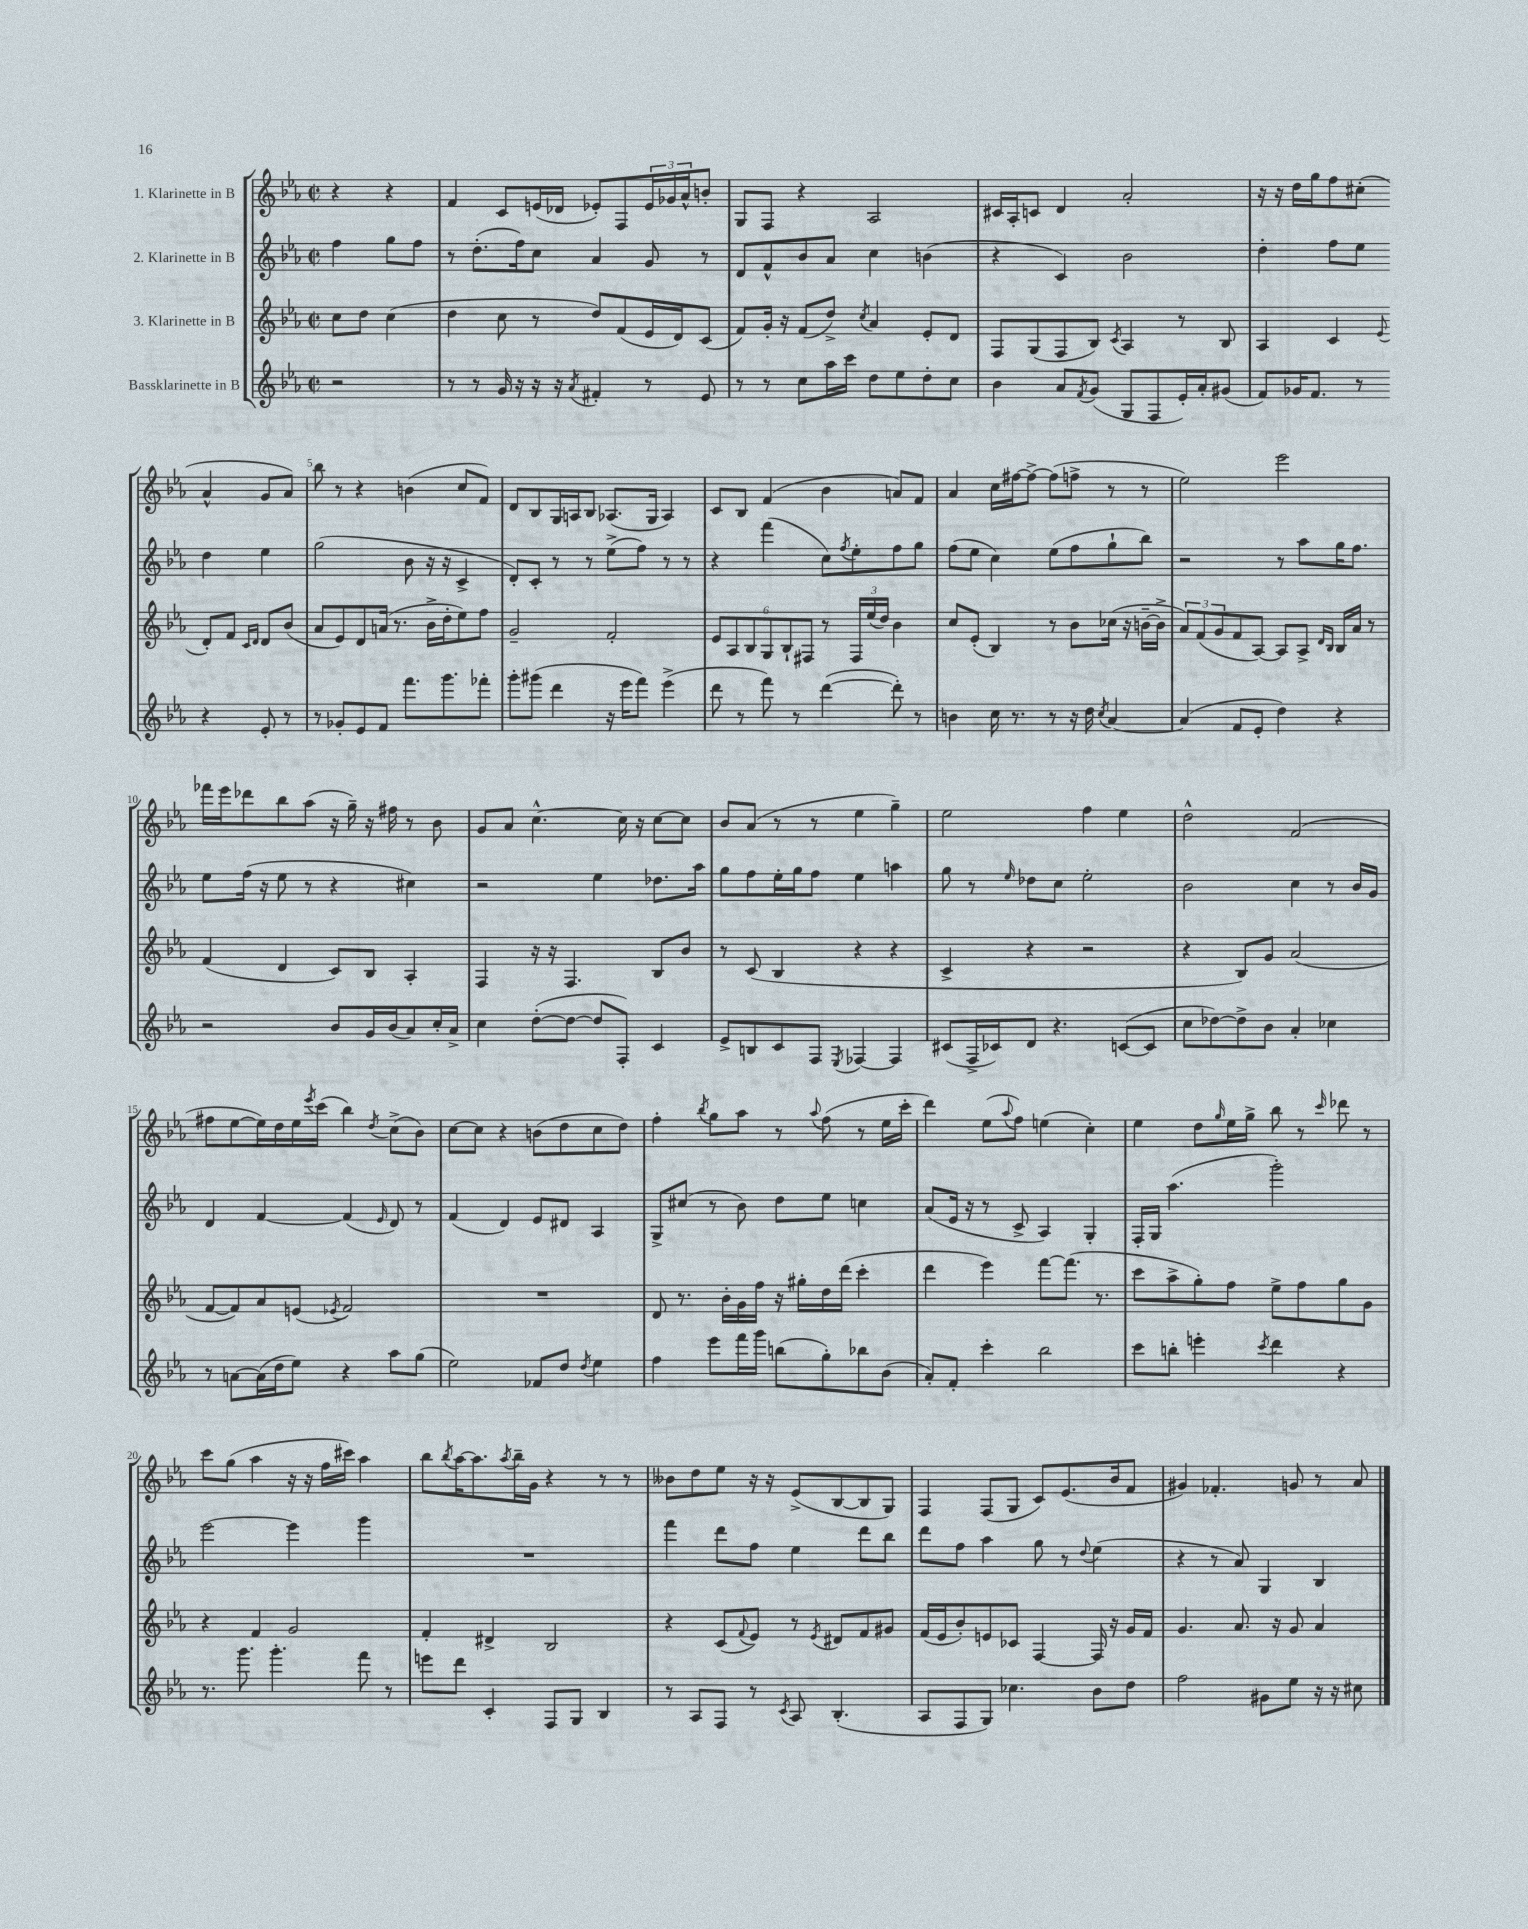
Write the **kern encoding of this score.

**kern	**kern	**kern	**kern
*part4	*part3	*part2	*part1
*staff4	*staff3	*staff2	*staff1
*I"Bassklarinette in B	*I"3. Klarinette in B	*I"2. Klarinette in B	*I"1. Klarinette in B
*clefG2	*clefG2	*clefG2	*clefG2
*k[b-e-a-]	*k[b-e-a-]	*k[b-e-a-]	*k[b-e-a-]
*M2/2	*M2/2	*M2/2	*M2/2
*met(c|)	*met(c|)	*met(c|)	*met(c|)
=	=	=	=
2r	8cc\L	4ff\	4r
.	8dd\J	.	.
.	(4cc\	8gg\L	4r
.	.	8ff\J	.
=1	=1	=1	=1
8r	4dd\	8r	4f/
8r	.	(8.dd'\L	.
16g/	8cc\	.	8c/L
16r	.	16ff\k)	.
16r	8r	8cc\J	(16en/L
16r	.	.	16d-X/JJ
8qa-/	.	.	.
4f#X'/	8dd/L)	4a-/	8e-X'/L)
.	(8f/	.	8F/
8r	16e-/L	8g/	24e-/L
.	.	.	24g-X/
.	16d/J)	.	.
.	.	.	24a-^^/J
8e-/	(8c/J	8r	8bn'/J
=2	=2	=2	=2
8r	8f/L)	8d/L	8G/L
8r	16g'/Jk	8f^^/	8F/J
.	16r	.	.
8cc\L	(8f/L	8b-/	4r
16aa-\L	8dd^/J)	8a-/J	.
16ccc\JJ	.	.	.
.	8qcc/	.	.
8dd\L	4a-/	4cc\	2A-/
8ee-\	.	.	.
8dd'\	8e-'/L	(4bn\	.
8cc\J	8d/J	.	.
=3	=3	=3	=3
4b-\	8F/L	4r	16c#X/LL
.	.	.	16A-'/J
.	(8G/	.	8cn/J
8a-/L	8F/	4c/)	4d/
8qf/	.	.	.
(8g/J	8B-/J)	.	.
.	8qc/	.	.
8G/L	4A-/	2b-\	2a-'/
8F/	.	.	.
16e-'/L)	8r	.	.
16a-'/J	.	.	.
(8g#X/J	8B-/	.	.
=4	=4	=4	=4
8f/L)	4A-/	4dd'\	16r
.	.	.	16r
16g-X/K	.	.	16dd\LL
8.f/J	.	.	16gg\J
.	4c/	8ff\L	8ff\
8r	.	8ee-\J	(8cc#X'\J
.	8qqe-/	.	.
4r	8d'/L	4dd\	4a-^^/
.	8f/J	.	.
.	16qqc/LL	.	.
.	16qqd/JJ	.	.
8e-'/	8d/L	4ee-\	8g/L
8r	(8b-/J	.	8a-/J)
!!LO:LB:g=z
=5	=5	=5	=5
8r	8a-/L	(2gg\	8bb-\
8g-X'/L	8e-/)	.	8r
8e-/	8d/	.	4r
8f/J	(16an/Jk	.	.
.	8.r	.	.
8.fff\L	.	8b-\	(4bn\
.	16b-^\LL	16r	.
8.ggg\	16dd'\J	16r	.
.	8ee-\)	4c^/	8cc/L
8fff-X'\J	8ff\J	.	8f/J)
=6	=6	=6	=6
8ggg'\L	2g~/	8d'/L)	8d/L
(8ggg#X\J	.	8c'/J	8B-/
4ddd\	.	8r	16G/L
.	.	.	16An/J
.	.	8r	8B-/J
16r	2f'/	(8ee-^\L	(8.A-X/L
16eee-\KL	.	.	.
8fff\J)	.	8ff\J)	.
.	.	.	16G/Jk
(4eee-^\	.	8r	4A-/)
.	.	8r	.
=7	=7	=7	=7
8ddd\	12e-/L	4r	8c/L
.	12A-/	.	.
8r	.	.	8B-/J
.	12B-/	.	.
8fff\)	12G/	(4fff\	(4f/
.	12B-`/	.	.
8r	.	.	.
.	12F#X/J	.	.
([4ddd\	8r	8cc\L)	4b-\
.	.	8qff/	.
.	24F#/LL	8ee-'\	.
.	(24ee-/	.	.
.	24dd/JJ)	.	.
8ddd'\])	4b-\	8ff\	8an/L)
8r	.	8gg\J	8f/J
=8	=8	=8	=8
4bn\	8cc/L	(8ff\L	4a-/
.	(8e-'/J	8ee-\J	.
16cc\	4B-/)	4cc\)	16cc\LL
8.r	.	.	[16ff#X\J
.	.	.	8ff#^\J_
8r	8r	(8ee-\L	(8ff#\L]
16r	8b-\L	8ff\	8ffn^\J
16dd\	.	.	.
8qcc/	.	.	.
[4a-/	(16cc-X\Jk	8gg`\	8r
.	16r	.	.
.	[16bn~\LL	8bb-\J)	8r
.	16b^\JJ]	.	.
=9	=9	=9	=9
(4a-/]	12a-/L)	2r	2ee-\)
.	(12f/	.	.
.	12g/	.	.
8f/L	8f/	.	.
8e-'/J	[8A-/J)	.	.
4dd\)	8A-/L]	8r	2eee-\
.	8A-^/J	8aa-\L	.
.	16qqd/LL	.	.
.	16qqB-/JJ	.	.
4r	16B-/LL	16gg\K	.
.	16a-/JJ	8.ff\J	.
.	8r	.	.
!!LO:LB:g=z
=10	=10	=10	=10
2r	(4f/	8ee-\L	16fff-X\LL
.	.	.	16eee-\J
.	.	(16ff\Jk	8ddd-X\
.	.	16r	.
.	4d/	8ee-\	8bb-\
.	.	8r	(8aa-\J
8b-/L	8c/L)	4r	16r
.	.	.	16gg~\)
16g/L	8B-/J	.	16r
(16b-/J	.	.	16ff#X\
8a-/)	4A-'/	4cc#X\)	8r
16cc'/L	.	.	8b-\
16a-^/JJ	.	.	.
=11	=11	=11	=11
4cc\	4F/	2r	8g/L
.	.	.	8a-/J
([8dd'\L	16r	.	[4.cc^^\
.	16r	.	.
8dd\J_	4.F/	.	.
8dd/L]	.	4ee-\	.
8F'/J)	.	.	16cc\]
.	.	.	16r
4c/	8B-/L	8.dd-X\L	[8cc\L
.	8b-/J	.	8cc\J]
.	.	16aa-\Jk	.
=12	=12	=12	=12
8e-^/L	8r	8gg\L	8b-/L
8Bn/	(8c/	8ff\	(8a-/J
8c/	4B-/	16ee-'\L	8r
.	.	16gg\J	.
8F/J	.	8ff\J	8r
8qE-/	.	.	.
[4F-X/	4r	4ee-\	4ee-\
4F-/]	4r	4aan\	4gg~\)
=13	=13	=13	=13
(8c#X/L	4c^/	8gg\	2ee-\
16F^/L	.	8r	.
16c-X/J)	.	.	.
.	.	16qqee-/	.
8d/J	4r	8dd-X\L	.
4.r	.	8cc\J	.
.	2r	2ee-'\	4ff\
([8cn/L	.	.	4ee-\
8c/J]	.	.	.
=14	=14	=14	=14
8cc\L	4r	2b-\	2dd^^\
[8dd-X\)	.	.	.
8dd-^\]	8B-/L)	.	.
8b-\J	8g/J	.	.
4a-'/	(2a-/	4cc\	(2f/
4cc-X\	.	8r	.
.	.	16b-/LL	.
.	.	16g/JJ	.
!!LO:LB:g=z
=15	=15	=15	=15
8r	[8f/L	4d/	8ff#X\L
[8an\L	8f/])	.	[8ee-\
(16a\L]	8a-/	[4f/	16ee-\L])
16dd\J	.	.	16dd\
8ee-\J)	(8en/J	.	16ee-\
.	.	.	8qeee-/
.	.	.	(16ccc\JJ
.	8qe-X/	.	.
4r	2f/)	(4f/]	4bb-\)
.	.	16qqe-/	8qdd/
8aa-\L	.	8d/)	(8cc^\L
(8gg\J	.	8r	8b-\J)
=16	=16	=16	=16
2ee-\)	1r	(4f/	[8cc\L
.	.	.	8cc\J]
.	.	4d/)	4r
8f-X/L	.	8e-/L	(8bn\L
8dd/J	.	8d#X/J	8dd\
8qdd/	.	.	.
4ee-\	.	4A-/	8cc\
.	.	.	8dd\J)
=17	=17	=17	=17
4ff\	8d/	8G^/L	4ff'\
.	8.r	(8cc#X/J	.
.	.	.	8qbb-/
8eee-\L	.	8r	8gg\L
.	16b-'\LL	.	.
16fff\L	16g\	8b-\)	8aa-\J
16ggg\JJ	16ff\JJ	.	.
(8bbn\L	16r	8dd\L	8r
.	16gg#X'\LL	.	.
.	.	.	8qqaa-/
8gg'\)	16dd\	8ee-\J	(8ff\
.	(16ddd\JJ	.	.
8bb-X\	4ccc'\	4ccn\	8r
(8b-\J	.	.	16ee-\LL
.	.	.	16ccc'\JJ
=18	=18	=18	=18
8a-'/L)	4ddd\	(8a-/L	4ddd\)
8f'/J	.	16e-/Jk	.
.	.	16r	.
4ccc'\	4eee-\)	8r	(8ee-\L
.	.	.	8qqaa-/
.	.	8c^/	8ff\J)
2bb-\	[8fff\L	4A-/)	(4een\
.	(8.fff\J]	.	.
.	.	4G'/	4cc'\)
.	8.r	.	.
=19	=19	=19	=19
8ccc\L	8ccc\L	16F'/LL	4ee-\
.	.	16G/JJ	.
8bbn'\J	8aa-^\	(4.aa-\	.
4eeen'\	8gg'\)	.	8dd\L
.	.	.	16qqgg/
.	8ff\J	.	16ee-\L
.	.	.	16gg^\JJ
8qccc/	.	.	.
4ddd\	8ee-^\L	2ggg'\)	8bb-\
.	8ff\	.	8r
.	.	.	16qqccc/
4r	8gg\	.	8ddd-X\
.	8g\J	.	8r
!!LO:LB:g=z
=20	=20	=20	=20
8.r	4r	[2eee-\	8ccc\L
.	.	.	(8gg\J
8.ggg\	.	.	.
.	4f/	.	4aa-\
4.ggg'\	.	.	.
.	2g/	4eee-\]	16r
.	.	.	16r
.	.	.	16ff\LL
.	.	.	16ccc#X\JJ)
8fff\	.	4ggg\	4aa-\
8r	.	.	.
=21	=21	=21	=21
8eeen\L	4f'/	1r	8bb-\L
.	.	.	8qbb-/
8ddd\J	.	.	[16aa-\K
.	.	.	8.aa-\]
4c'/	4d#X^/	.	.
.	.	.	8qaa-/
.	.	.	16bb-~\L
.	.	.	16g\JJ
8F/L	2B-/	.	4r
8G/J	.	.	.
4B-/	.	.	8r
.	.	.	8r
=22	=22	=22	=22
8r	4r	4fff\	8b--X\L
8A-/L	.	.	8dd\
8F/J	(8c/L	8ddd\L	8ee-\J
.	8qqf/	.	.
8r	8e-/J)	8ff\J	16r
.	.	.	16r
8qc/	.	.	.
8A-/	8r	4ee-\	(8e-^/L
.	8qe-/	.	.
(4.B-'/	8d#X/L	.	[8B-/
.	8f/	8ddd\L	8B-/]
.	8g#X/J	8bb-\J	8G/J)
=23	=23	=23	=23
8A-/L	(16f/LL	8ddd\L	4F/
.	16e-/J	.	.
8F/	8b-'/)	8ff\J	.
8G/J)	8en/	4aa-\	(8F/L
4.cc-X\	8c-X/J	.	8G/J
.	[4F/	8gg\	8c/L)
.	.	8r	(8.e-/
.	.	8qqdd/	.
8b-\L	16F/]	(4ee-\	.
.	16r	.	16b-/k
8dd\J	16g/LL	.	8f/J
.	16f/JJ	.	.
=24	=24	=24	=24
2ff\	4.g/	4r	4g#X/)
.	.	8r	4.f-X'/
.	8.a-/	8a-/)	.
8g#X\L	.	4G/	.
.	16r	.	.
8ee-\J	8g/	.	8gn/
16r	4a-/	4B-/	8r
16r	.	.	.
8cc#X\	.	.	8a-/
==	==	==	==
*-	*-	*-	*-
